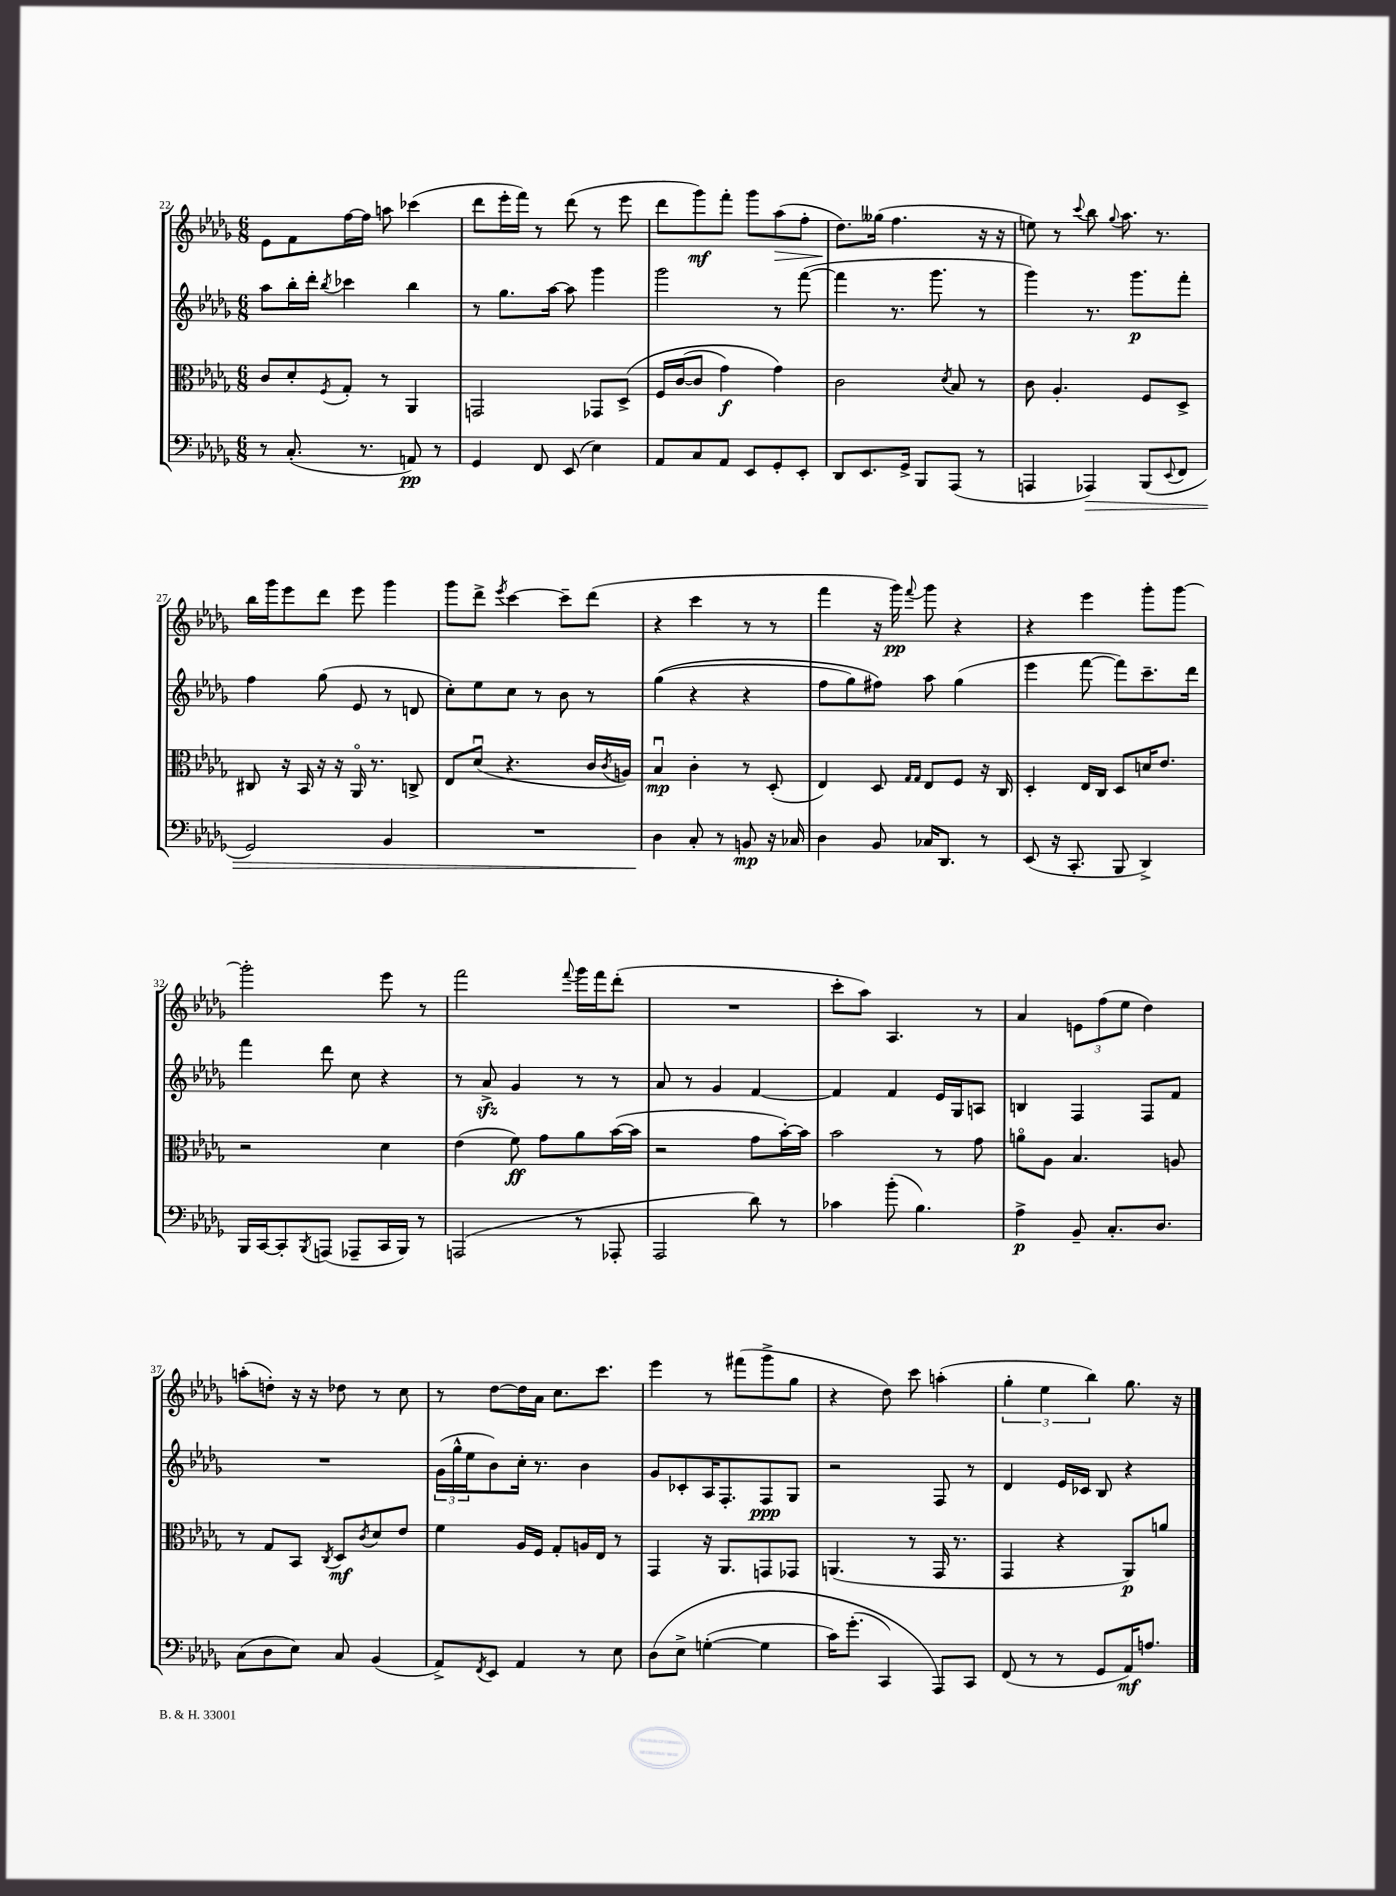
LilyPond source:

<<
\new StaffGroup <<
\new Staff = "s0" {
    \clef treble \key des \major \numericTimeSignature \time 6/8
    ees'8 f'8 f''16~ f''16 a''8 ces'''4( |
    des'''8 ees'''16-. f'''16) r8 des'''8( r8 ees'''8 |
    des'''8 ges'''8\mf) f'''8-. ges'''8 aes''8\>( f''8-. |
    des''8.\!) geses''16( f''4. r16 r16 |
    e''8) r8 \appoggiatura { c'''8 } bes''8 \appoggiatura { ges''8 } aes''8. r8. |
    bes''16 ges'''16 ees'''8 des'''8 ees'''8 ges'''4 |
    ges'''8 des'''8-> \acciaccatura { ees'''8 } c'''4~ c'''8-- des'''8( |
    r4 c'''4 r8 r8 |
    f'''4 r16 ges'''16\pp) \appoggiatura { f'''8 } ges'''8 r4 |
    r4 ees'''4 ges'''8-. ges'''8~ |
    ges'''2-. ees'''8 r8 |
    f'''2 \appoggiatura { f'''8 } ges'''16 f'''16 des'''8-.( |
    R2. |
    c'''8-. aes''8) aes4. r8 |
    aes'4 \tuplet 3/2 { e'8 f''8( ees''8 } des''4) |
    a''8-.( d''8-.) r16 r16 des''8 r8 c''8 |
    r8 des''8~ des''16 aes'16 c''8. c'''8. |
    ees'''4 r8 fis'''8( ges'''8-> ges''8 |
    r4 des''8) c'''8 a''4-.( |
    \tuplet 3/2 { ges''4-. ees''4 bes''4) } ges''8. r16 \bar "|." |
}
\new Staff = "s1" {
    \clef treble \key des \major \numericTimeSignature \time 6/8
    aes''8 bes''16-. des'''16-. \acciaccatura { bes''8 } ces'''4 bes''4 |
    r8 ges''8. aes''16~ aes''8 ges'''4 |
    ges'''2 r8 f'''8~( |
    f'''4 r8. ges'''8. r8 |
    ges'''4) r8. ges'''8.\p f'''8-. |
    f''4 ges''8( ees'8 r8 d'8 |
    c''8-.) ees''8 c''8 r8 bes'8 r8 |
    ges''4(\( r4 r4 |
    f''8 ges''8) fis''8\) aes''8 ges''4( |
    ees'''4 f'''8~ f'''8) c'''8.-- des'''16 |
    f'''4 des'''8 c''8 r4 |
    r8 aes'8->\sfz ges'4 r8 r8 |
    aes'8 r8 ges'4 f'4~ |
    f'4 f'4 ees'16 ges16 a8 |
    b4 f4 f8 f'8 |
    R2. |
    \tuplet 3/2 { ges'16( ges''16-^ ees''16 } bes'8) c''16-. r8. bes'4 |
    ges'8 ces'8-. aes16 f8.-. f8\ppp ges8 |
    r2 f8 r8 |
    des'4 ees'16 ces'16 bes8 r4 \bar "|." |
}
\new Staff = "s2" {
    \clef alto \key des \major \numericTimeSignature \time 6/8
    c'8 des'8-. \acciaccatura { f8 } ges8-. r8 aes,4 |
    g,2 ges,8 des8->\( |
    f16 c'16~( c'8 ges'4\f) ges'4\) |
    c'2 \acciaccatura { des'8 } bes8 r8 |
    c'8 aes4.-. f8 des8-> |
    cis8 r16 bes,16 r16 r16 aes,16\flageolet r8. c8-> |
    ees8 des'8\downbow( r4. c'16 \acciaccatura { c'8 } a16) |
    bes4\downbow\mp c'4-. r8 des8-.( |
    ees4) des8 \grace { ges16 ges16 } ees8 f8 r16 c16 |
    des4-. ees16 c16 des8 d'16 ees'8. |
    r2 des'4 |
    ees'4( f'8\ff) ges'8 aes'8 bes'16~( bes'16 |
    r2 ges'8 bes'16~-.) bes'16 |
    bes'2 r8 ges'8 |
    a'8\flageolet aes8 bes4. a8 |
    r8 ges8 bes,8 \acciaccatura { c8 } des8\mf \acciaccatura { c'8 } des'8 ees'8 |
    f'4 aes16 f16 ges8-. a16 ees16 r8 |
    ges,4 r16 aes,8. g,8 ges,8 |
    a,4.( r8 ges,16 r8. |
    ges,4 r4 aes,8\p) a'8 \bar "|." |
}
\new Staff = "s3" {
    \clef bass \key des \major \numericTimeSignature \time 6/8
    r8 c8.-.( r8. a,8\pp) r8 |
    ges,4 f,8 ees,8( ees4) |
    aes,8 c8 aes,8 ees,8 ges,8-. ees,8-. |
    des,8 ees,8. ges,16-> bes,,8 aes,,8( r8 |
    a,,4 aes,,4\>) bes,,8( \appoggiatura { ees,8 } f,8 |
    ges,2) bes,4 |
    R2. |
    des4\! c8-. r8 b,8\mp r16 ces16 |
    des4 bes,8 ces16 des,8. r8 |
    ees,8( r16 c,8.-. bes,,8 des,4->) |
    bes,,16 c,16~ c,8-. \acciaccatura { bes,,8 } a,,8( aes,,8-- c,16 bes,,16) r8 |
    a,,2( r8 aes,,8-. |
    aes,,2 des'8) r8 |
    ces'4 bes'8-.( bes4.) |
    aes4->\p bes,8-- c8.-. des8. |
    c8( des8 ees8) c8 bes,4( |
    aes,8->) \acciaccatura { f,8 } ees,8 aes,4 r8 ees8 |
    des8\( ees8-> g4~-.( g4 |
    c'16) ges'8.-.( c,4) aes,,8\) c,8 |
    f,8( r8 r8 ges,8 aes,16\mf) a8. \bar "|." |
}
>>
>>
\layout { \context { \Score currentBarNumber = #22 } }
